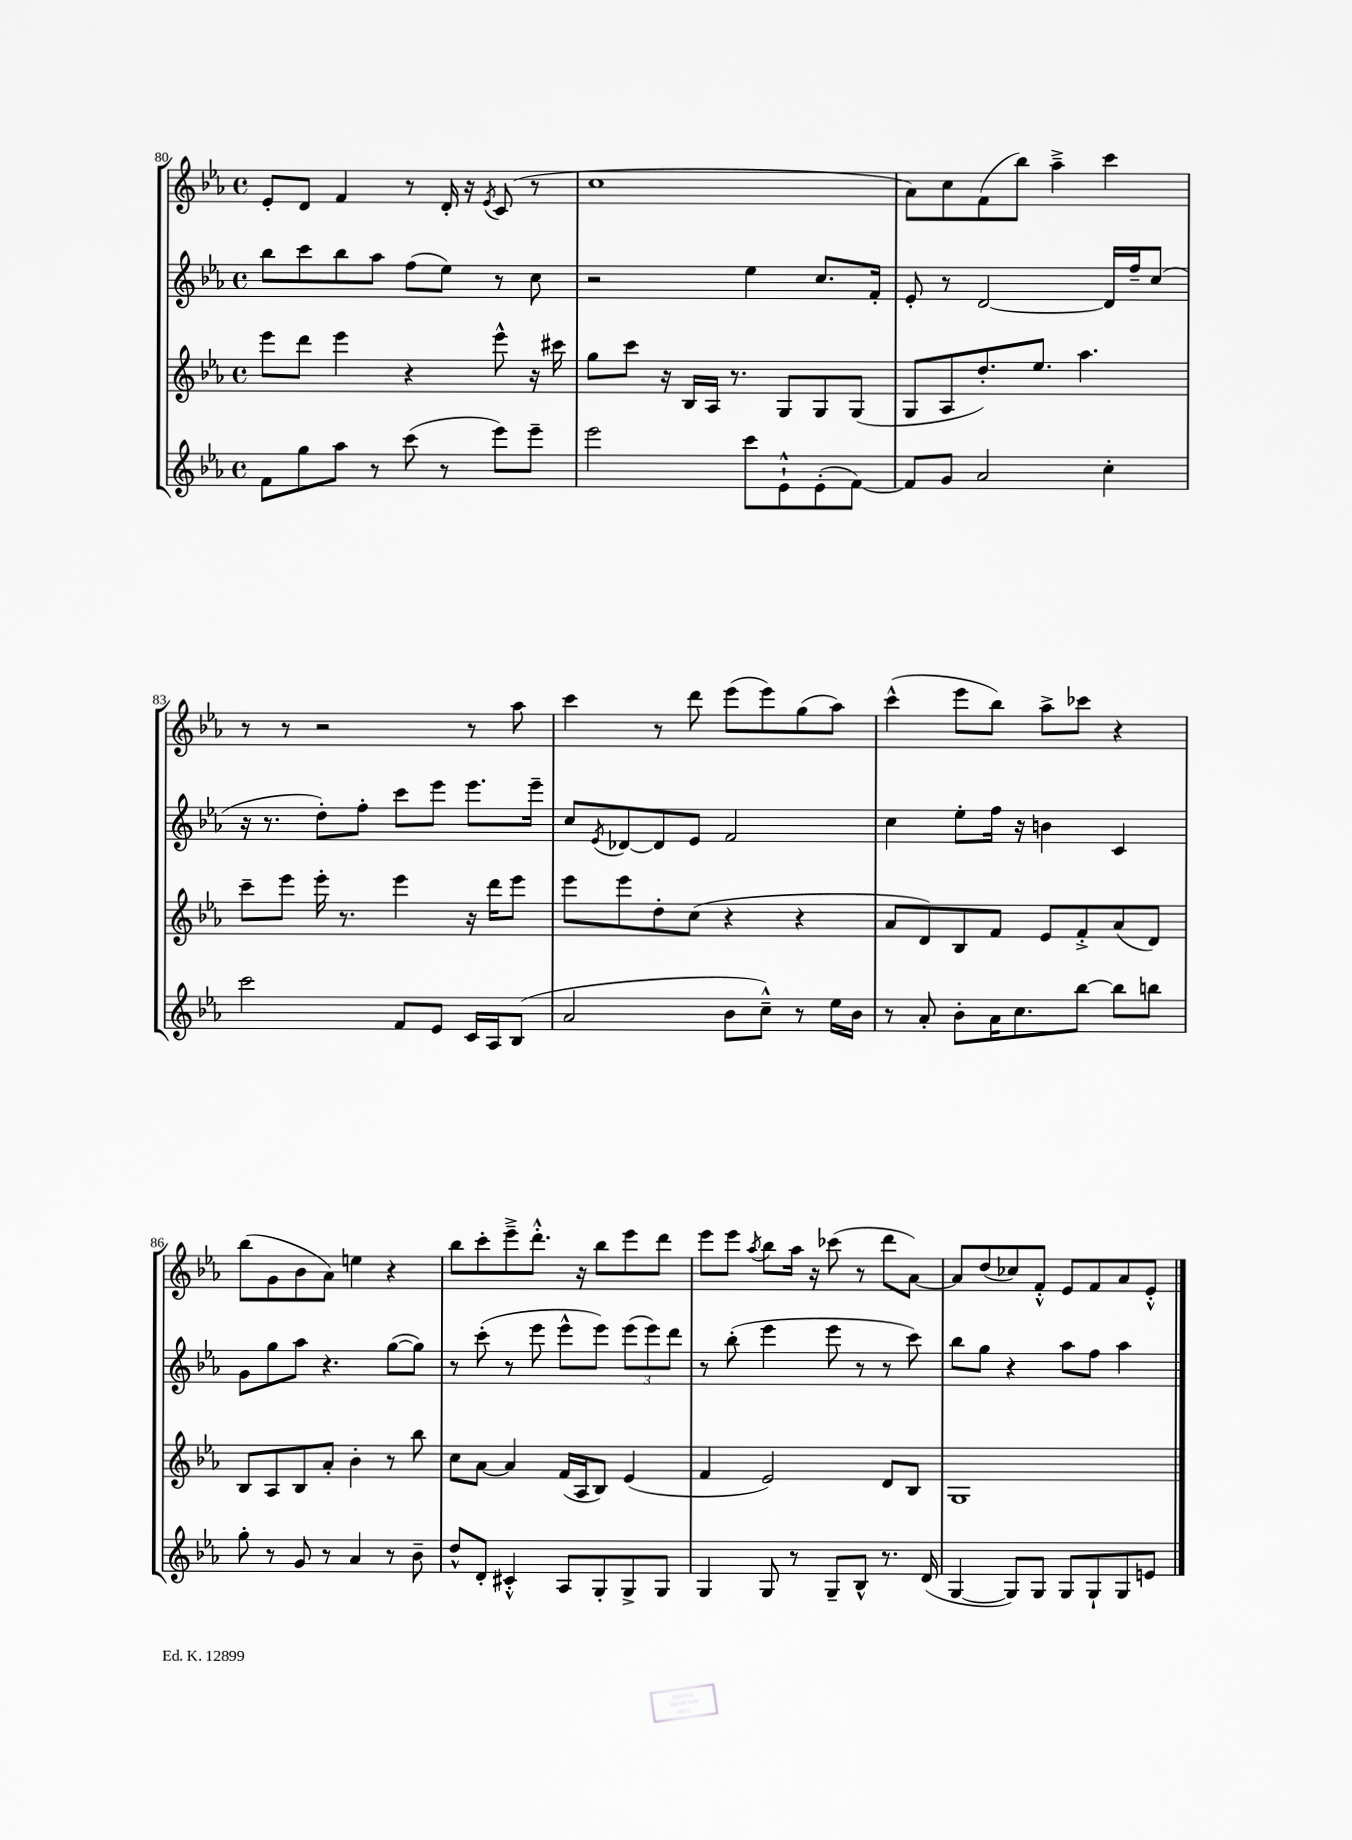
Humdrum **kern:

**kern	**kern	**kern	**kern
*staff4	*staff3	*staff2	*staff1
*clefG2	*clefG2	*clefG2	*clefG2
*k[b-e-a-]	*k[b-e-a-]	*k[b-e-a-]	*k[b-e-a-]
*M4/4	*M4/4	*M4/4	*M4/4
*met(c)	*met(c)	*met(c)	*met(c)
8f	8eee-	8bb-	8e-'
8gg	8ddd	8ccc	8d
8aa-	4eee-	8bb-	4f
8r	.	8aa-	.
(8ccc	4r	(8ff	8r
8r	.	8ee-)	16d'
.	.	.	16r
.	.	.	8qe-
8eee-)	8eee-^^	8r	(8c
8eee-~	16r	8cc	8r
.	16ccc#	.	.
=	=	=	=
2eee-	8gg	2r	1cc
.	8ccc	.	.
.	16r	.	.
.	16B-	.	.
.	16A-	.	.
.	8.r	.	.
8ccc	.	4ee-	.
8e-`^^	8G	.	.
(8e-'	8G	8.cc	.
[8f)	(8G	.	.
.	.	16f'	.
=	=	=	=
8f]	8G	8e-'	8a-)
8g	8A-	8r	8cc
2a-	8.dd')	[2d	(8f
.	.	.	8bb-)
.	8.ee-	.	.
.	.	.	4aa-~^
.	4.aa-	.	.
4cc'	.	16d]	4ccc
.	.	16ff~	.
.	.	(8cc	.
=	=	=	=
2ccc	8ccc~	16r	8r
.	.	8.r	.
.	8eee-	.	8r
.	16eee-'	8dd')	2r
.	8.r	.	.
.	.	8ff'	.
8f	4eee-	8ccc	.
8e-	.	8eee-	.
16c	16r	8.eee-	8r
16A-	16ddd	.	.
(8B-	8eee-	.	8aa-
.	.	16eee-~	.
=	=	=	=
2a-	8eee-	8cc	4ccc
.	.	8qe-	.
.	8eee-	[8d-	.
.	8dd'	8d-]	8r
.	(8cc	8e-	8ddd
8b-	4r	2f	(8eee-
8cc~^^)	.	.	8eee-)
8r	4r	.	(8gg
16ee-	.	.	8aa-)
16b-	.	.	.
=	=	=	=
8r	8a-	4cc	(4ccc^^
8a-'	8d)	.	.
8b-'	8B-	8ee-'	8eee-
16a-	8f	16ff	8bb-)
8.cc	.	16r	.
.	8e-	4b	8aa-^
[8bb-	8f'^	.	8ccc-
8bb-]	(8a-	4c	4r
8bb	8d)	.	.
=	=	=	=
8gg'	8B-	8g	(8bb-
8r	8A-	8gg	8g
8g	8B-	8aa-	8b-
8r	8a-'	4.r	8a-)
4a-	4b-'	.	4ee
8r	8r	([8gg	4r
8b-~	8bb-	8gg])	.
=	=	=	=
8dd^^	8cc	8r	8bb-
8d'	[8a-	(8ccc'	8ccc'
4c#'^^	4a-]	8r	8eee-~^
.	.	8eee-	8.ddd'^^
8A-	(16f	8eee-^^	.
.	16A-	.	16r
8G'	8B-)	8eee-)	8bb-
8G^	(4e-	(12eee-	8eee-
.	.	12eee-)	.
8G	.	.	8ddd
.	.	12ddd	.
=	=	=	=
4G	4f	8r	8eee-
.	.	(8bb-'	8eee-
.	.	.	8qaa-
8G	2e-)	4eee-	8bb-
8r	.	.	16aa-
.	.	.	16r
8G~	.	8eee-	(8ccc-
8B-^^	.	8r	8r
8.r	8d	8r	8ddd
.	8B-	8ccc)	[8a-)
(16d	.	.	.
=	=	=	=
[4G	1G	8bb-	8a-]
.	.	8gg	(8dd
8G])	.	4r	8cc-)
8G	.	.	8f'^^
8G	.	8aa-	8e-
8G`	.	8ff	8f
8G	.	4aa-	8a-
8e	.	.	8e-'^^
==	==	==	==
*-	*-	*-	*-
